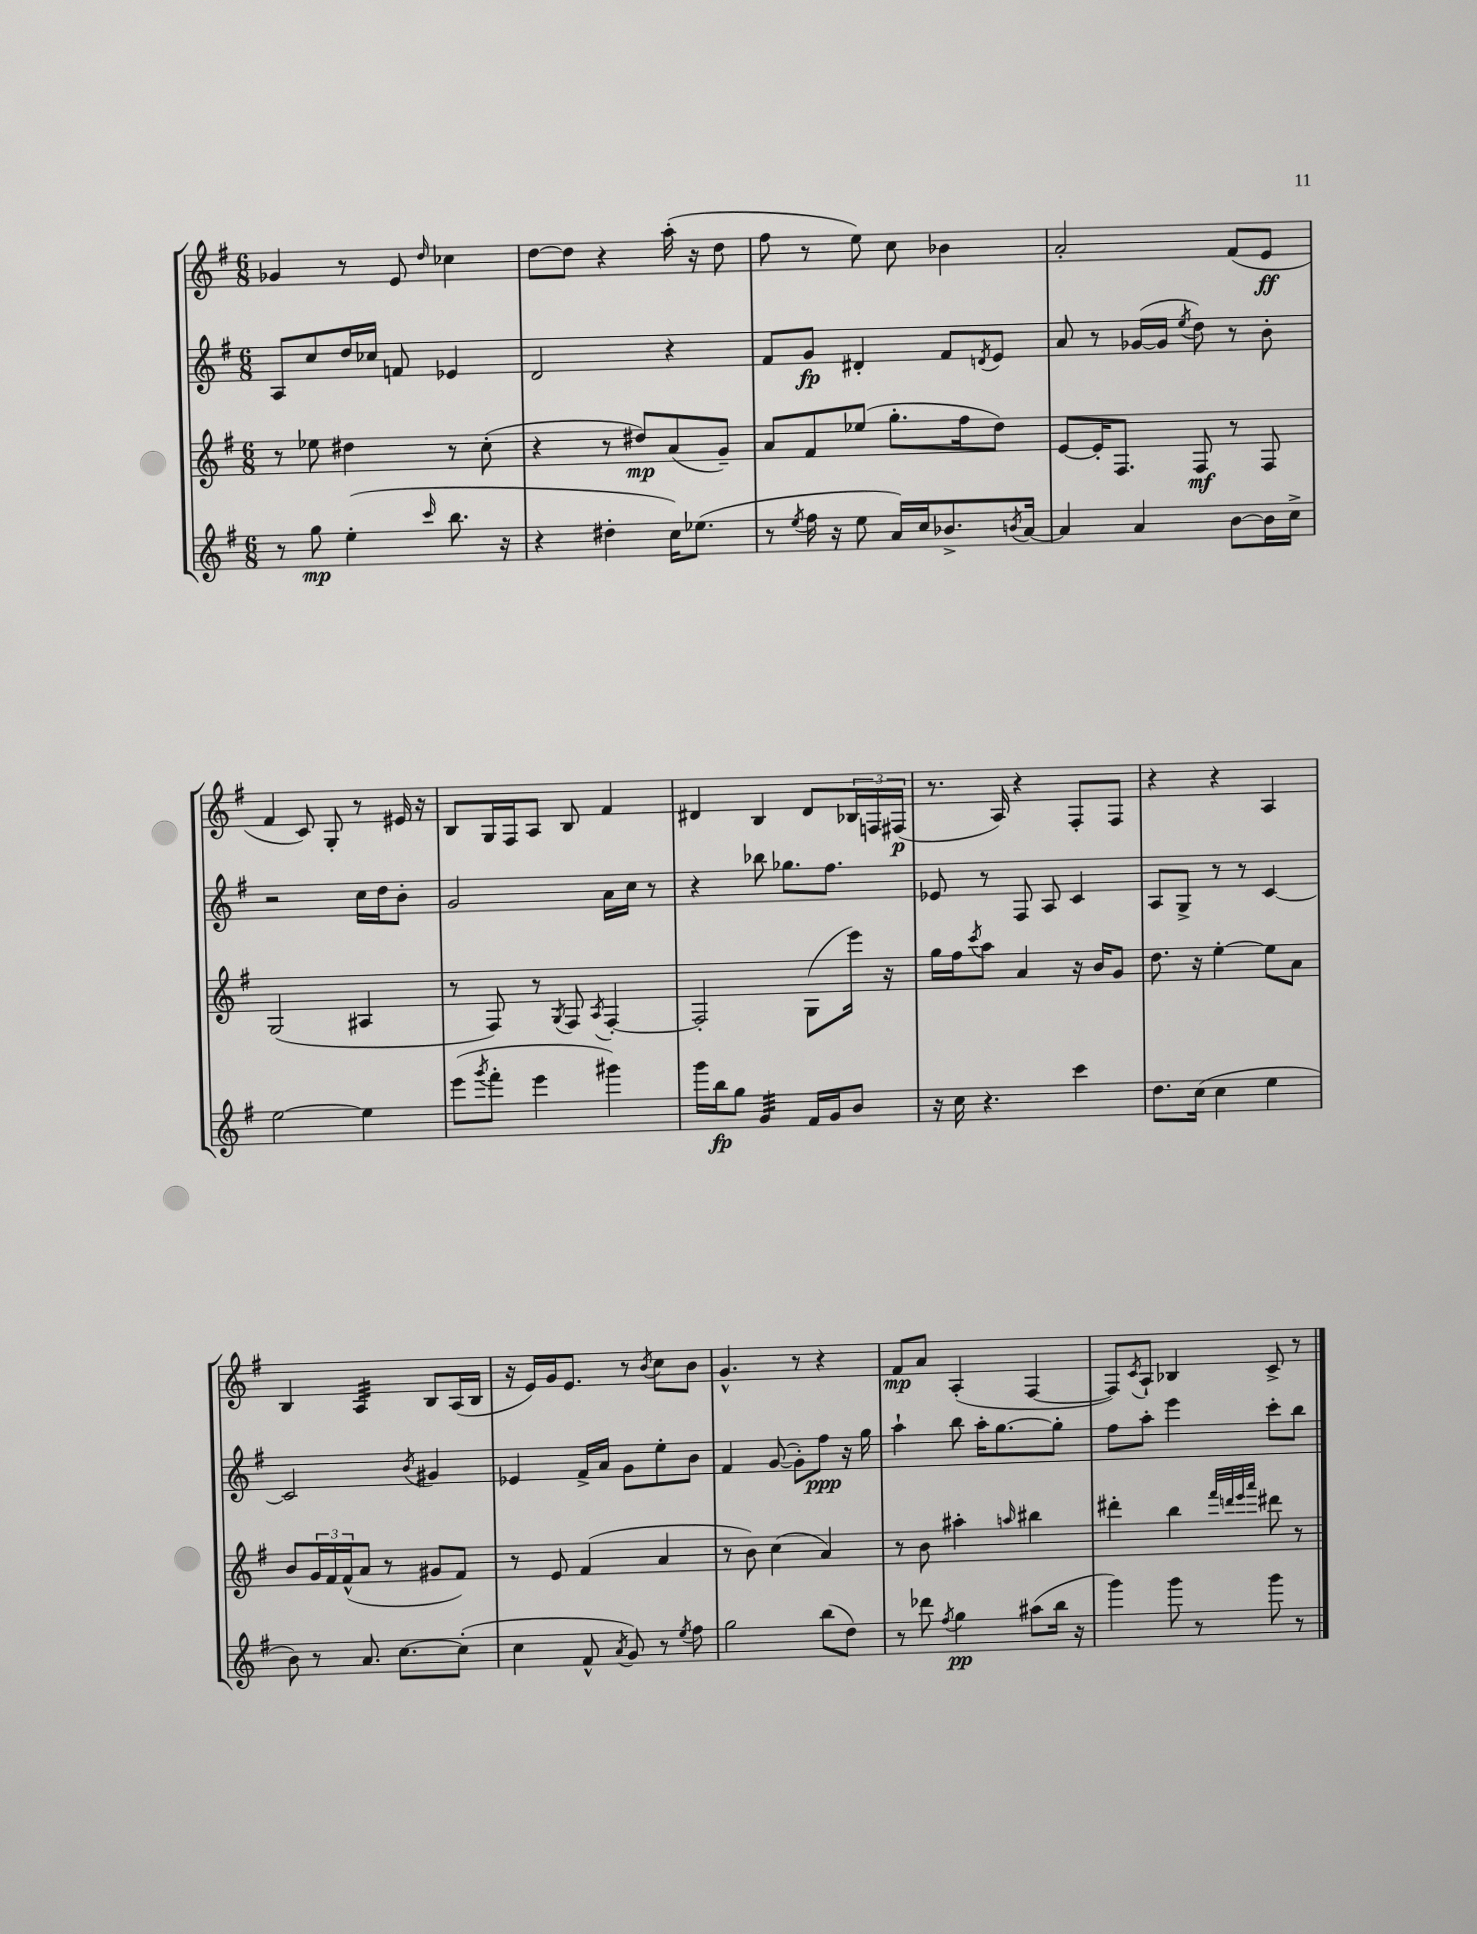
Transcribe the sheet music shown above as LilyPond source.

<<
\new StaffGroup <<
\new Staff = "s0" {
    \clef treble \key g \major \numericTimeSignature \time 6/8
    ges'4 r8 e'8 \grace { d''16 } ces''4 |
    d''8~ d''8 r4 a''16-.( r16 d''8 |
    fis''8 r8 e''8) c''8 bes'4 |
    a'2-. fis'8( e'8\ff |
    fis'4 c'8) g8-. r8 eis'16 r16 |
    b8 g16 fis16 a8 b8 fis'4 |
    dis'4 b4 dis'8 \tuplet 3/2 { bes16 f16 fis16\p( } |
    r8. a16) r4 fis8-. fis8 |
    r4 r4 a4 |
    b4 a4:32 b8 a16( b16 |
    r16 e'16) g'16 e'8. r8 \acciaccatura { b'8 } c''8 b'8 |
    g'4.-^ r8 r4 |
    fis'8\mp a'8 a4-.( fis4~ |
    fis8) \acciaccatura { c'8 } a8-! bes4 c'8-> r8 \bar "|." |
}
\new Staff = "s1" {
    \clef treble \key g \major \numericTimeSignature \time 6/8
    a8 c''8 d''16 ces''16 f'8 ees'4 |
    d'2 r4 |
    fis'8 g'8\fp dis'4-. fis'8 \acciaccatura { d'8 } e'8 |
    a'8 r8 ges'16~( ges'16 \acciaccatura { e''8 } d''8) r8 b'8-. |
    r2 c''16 d''16 b'8-. |
    g'2 a'16 c''16 r8 |
    r4 bes''8 ges''8. fis''8. |
    ees'8 r8 fis8 a8 c'4 |
    a8 g8-> r8 r8 c'4~ |
    c'2 \acciaccatura { b'8 } gis'4 |
    ees'4 fis'16-> a'16 g'8 e''8-. b'8 |
    fis'4 g'8~( g'8-.) fis''8\ppp r16 g''16 |
    a''4-! b''8 a''16-. g''8.~ g''8-. |
    fis''8 a''8-. e'''4 c'''8-. b''8 \bar "|." |
}
\new Staff = "s2" {
    \clef treble \key g \major \numericTimeSignature \time 6/8
    r8 ees''8 dis''4 r8 c''8-.( |
    r4 r8 dis''8\mp) a'8( g'8--) |
    a'8 fis'8 ees''8( g''8.-. fis''16 d''8) |
    e'8~ e'16-. fis8. fis8\mf r8 fis8 |
    g2( ais4 |
    r8 fis8) r8 \acciaccatura { g8 } fis8 \acciaccatura { a8 } fis4~-. |
    fis2-. g8( e'''16) r16 |
    g''16 fis''16 \acciaccatura { c'''8 } a''8 a'4 r16 b'16 g'8 |
    d''8. r16 e''4~-. e''8 a'8 |
    b'8 \tuplet 3/2 { g'16 fis'16 fis'16-^( } a'8 r8 gis'8 fis'8) |
    r8 e'8 fis'4( a'4 |
    r8 b'8) c''4( a'4) |
    r8 b'8 ais''4-. \grace { a''16 } bis''4 |
    dis'''4-. b''4 \grace { fis'''32 d'''32 e'''32 a'''32 } dis'''8 r8 \bar "|." |
}
\new Staff = "s3" {
    \clef treble \key g \major \numericTimeSignature \time 6/8
    r8 g''8\mp e''4-.( \grace { c'''16 } b''8. r16 |
    r4 dis''4-. c''16) ees''8.( |
    r8 \acciaccatura { e''8 } fis''16 r16 e''8 a'16) c''16 bes'8.-> \acciaccatura { b'8 } a'16~ |
    a'4 a'4 b'8~ b'16 c''16-> |
    e''2~ e''4 |
    e'''8( \acciaccatura { g'''8 } fis'''8-. e'''4 gis'''4) |
    g'''16 b''16\fp g''8 g'4:32 fis'16 g'16 b'8 |
    r16 c''16 r4. c'''4 |
    d''8. c''16( c''4 e''4 |
    b'8) r8 a'8. c''8.~ c''8-.( |
    c''4 fis'8-^ \acciaccatura { a'8 } g'8) r8 \acciaccatura { e''8 } fis''8 |
    g''2 b''8( d''8) |
    r8 des'''8 \acciaccatura { fis''8 } g''4\pp ais''8( b''16 r16 |
    g'''4) g'''8 r8 g'''8 r8 \bar "|." |
}
>>
>>
\layout { \context { \Score \remove "Bar_number_engraver" } }
